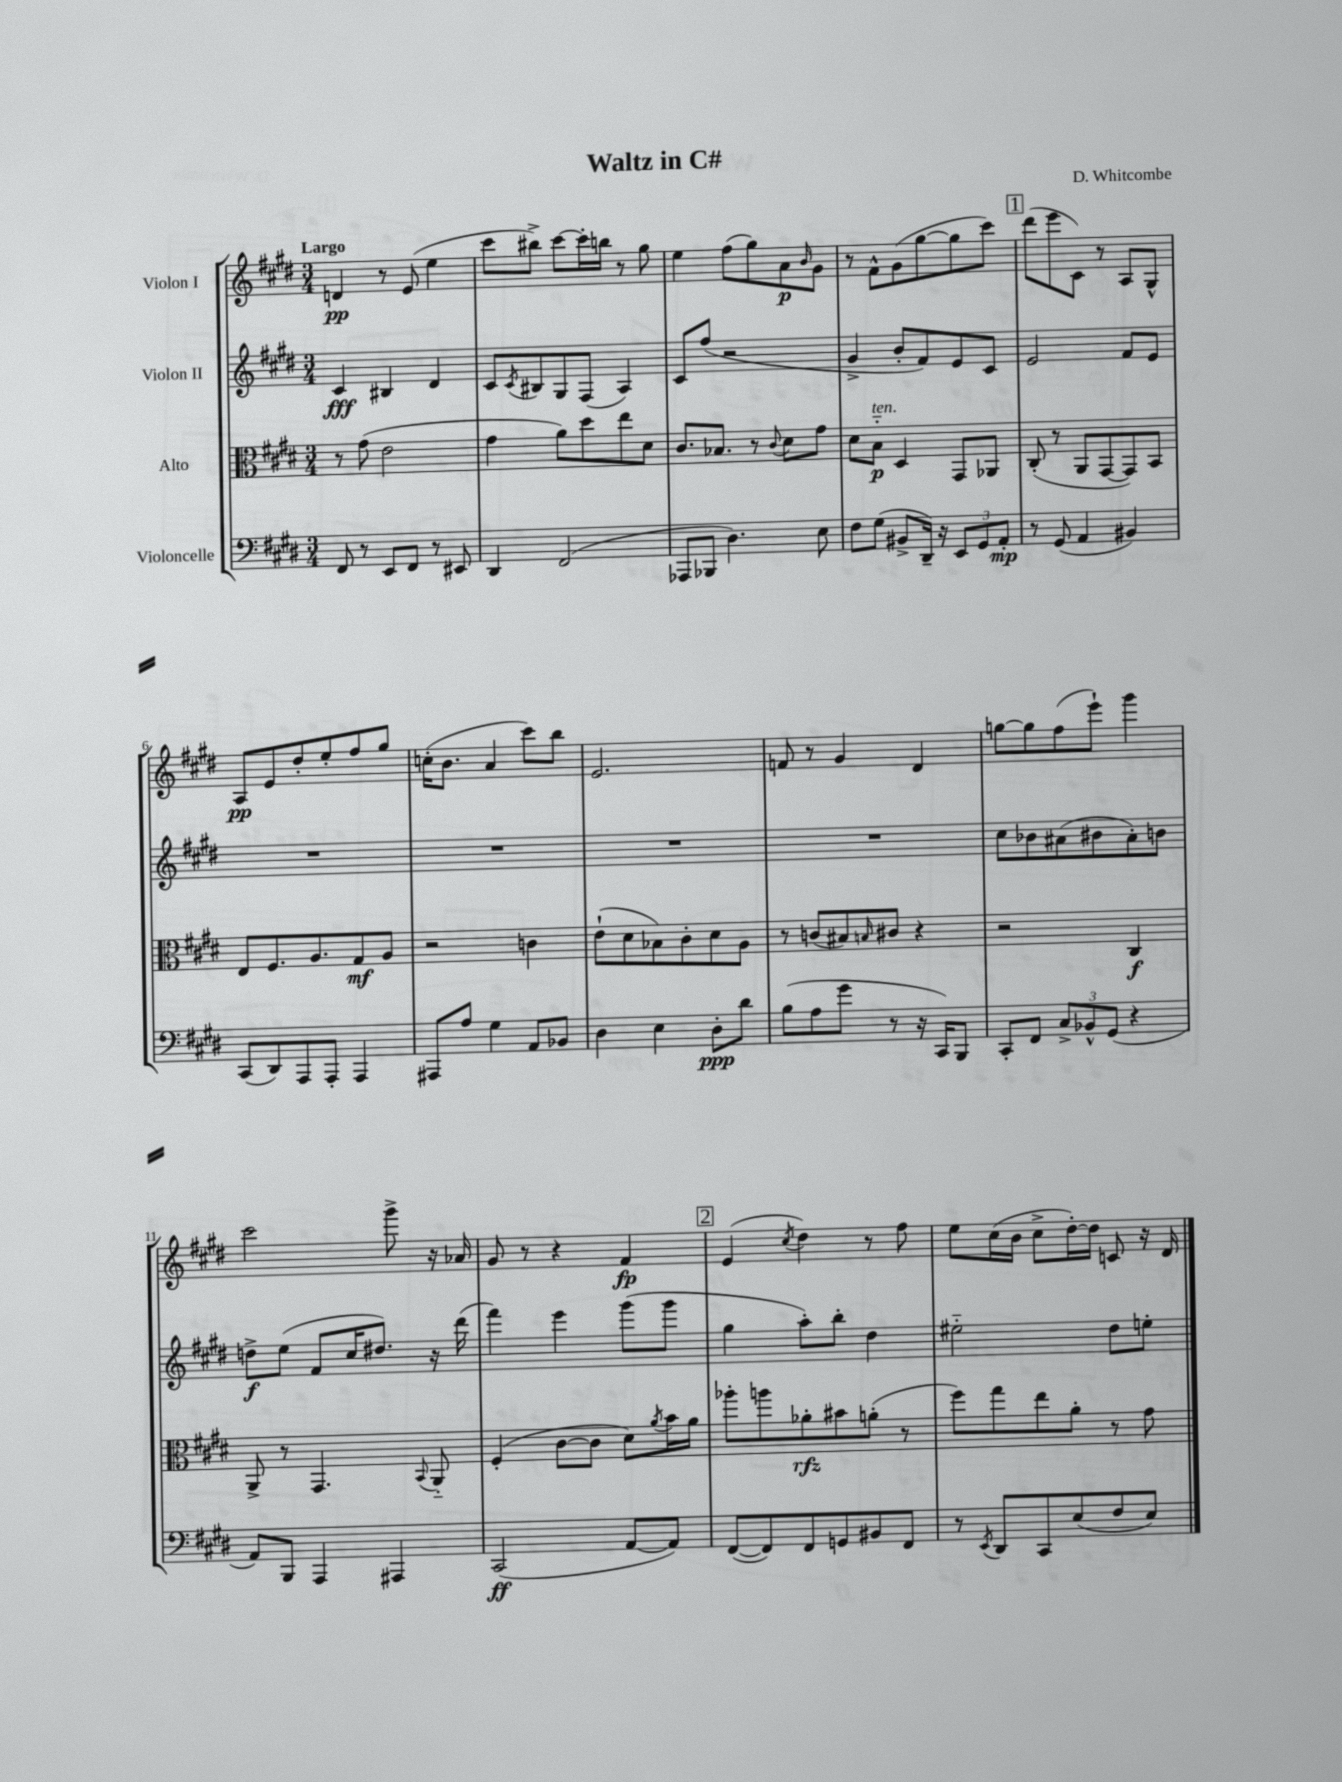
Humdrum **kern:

**kern	**kern	**kern	**kern
*staff4	*staff3	*staff2	*staff1
*clefF4	*clefC3	*clefG2	*clefG2
*k[f#c#g#d#]	*k[f#c#g#d#]	*k[f#c#g#d#]	*k[f#c#g#d#]
*M3/4	*M3/4	*M3/4	*M3/4
8FF#/	8r	4c#/	4d/
8r	(8g#\	.	.
8EE/L	2e\	4B#/	8r
8FF#/J	.	.	(8e/
8r	.	4d#/	4ee\
8EE#/	.	.	.
=	=	=	=
4DD#/	4g#\	8c#/L	8ccc#\L
.	.	8qc#/	.
.	.	8B#/	8bb#^\J)
(2FF#/	8a\L)	8G#/	[8ccc#\L
.	8dd#\	(8F#/J	16ccc#'\]L
.	.	.	16bb\JJ
.	8ee\	4A/)	8r
.	8d#\J	.	8gg#\
=	=	=	=
8AAA-/L	8.c#/L	8c#/L	4ee\
8BBB-/J	.	(8ff#/J	.
.	8.B-/J	.	.
4.D#\)	.	2r	(8ff#\L
.	8r	.	8gg#\)
.	8qqc#/	.	.
.	8d#\L	.	8a\
.	.	.	16qqb/
8E\	8g#\J	.	8g#\J
=	=	=	=
8F#\L	8d#\L	4g#^/	8r
(8G#\J	8B'~\J	.	8f#^^\L
8BB#^/L	4D#/	8b'/L	(8g#\
16DD#~/Jk)	.	8f#/)	[8gg#\
16r	.	.	.
12EE/L	8GG#/L	8e/	8gg#\]
12GG#/	.	.	.
.	8AA-/J	8c#/J	8ccc#\J)
12AA'/J	.	.	.
=	=	=	=
8r	(8C#'/	2e/	(8ddd#\L
(8GG#/	8r	.	8eee\
4AA/	8AA/L	.	8c#\J)
.	[8GG#/	.	8r
4BB#/)	8GG#/])	8f#/L	8A/L
.	8BB/J	8e/J	8G#^^/J
=	=	=	=
(8CC#/L	8E/L	2.r	8A/L
8DD#/)	8.F#/	.	8e/
8AAA/	.	.	8dd#'/
.	8.A/	.	.
8AAA'/J	.	.	8ee'/
4AAA/	8G#/	.	8ff#/
.	8A/J	.	8gg#/J
=	=	=	=
8AAA#/L	2r	2.r	(16cc'\LK
.	.	.	8.b\J
8A/J	.	.	.
4G#\	.	.	4a/
8AA/L	4c\	.	8ccc#\L)
8BB-/J	.	.	8bb\J
=	=	=	=
4D#\	(8e`\L	2.r	2.e/
.	8d#\	.	.
4E\	8B-\)	.	.
.	8c#'\	.	.
8D#'\L	8d#\	.	.
8d#\J	8A\J	.	.
=	=	=	=
(8B\L	8r	2.r	8f/
8A\	(8c/L	.	8r
8g#\J	8B#/)	.	4g#/
.	16qqB/	.	.
8r	8c#/J	.	.
16r	4r	.	4d#/
16CC#/LK)	.	.	.
8BBB/J	.	.	.
=	=	=	=
8CC#'/L	2r	8cc#\L	[8gg\L
8FF#/J	.	8b-\	8gg\]
12C#^/L	.	(8a#\	(8ff#\
12BB-^^/	.	.	.
.	.	8b#\	8eee`\J)
(12GG#/J	.	.	.
4r	4C#/	8a#'\)	4ggg#\
.	.	8b\J	.
=	=	=	=
8AA/L)	8AA^/	8dd^\L	2ccc#\
8BBB/J	8r	(8ee\J	.
4AAA/	4.GG#/	8f#/L	.
.	.	16cc#/K	.
.	.	8.dd#/J)	.
4AAA#/	.	.	8ggg#^\
.	8qqBB/	.	.
.	8AA'~/	16r	16r
.	.	(16ddd#\	16a-/
=	=	=	=
(2CC#/	(4F#'/	4fff#\)	8g#/
.	.	.	8r
.	[8c#\L	4eee\	4r
.	8c#\]J	.	.
[8AA/L	8d#\L)	(8ggg#\L	4f#/
.	8qa/	.	.
8AA/]J)	16b\L	8ggg#\J	.
.	16a\JJ	.	.
=	=	=	=
([8FF#/L	8aa-'\L	4gg#\	(4e/
8FF#/])	8aa\	.	.
.	.	.	8qcc#/
8FF#/	8a-'\	8aa'\L)	4dd#\)
8GG/	8b#\	8bb'\J	.
8BB#/	(8a'\J	4dd#\	8r
8FF#/J	8r	.	8ff#\
=	=	=	=
8r	8ff#\L)	2ee#'~\	8ee\L
8qEE/	.	.	.
8DD#/L	8gg#\	.	(16cc#\L
.	.	.	16b\JJ
8CC#/	8ee\	.	8cc#^\L
(8E/	8a'\J	.	[16dd#'\L)
.	.	.	16dd#\]JJ
8F#/	8r	8dd#\L	8c/
8E/J)	8g#\	8ee'\J	16r
.	.	.	16d#/
==	==	==	==
*-	*-	*-	*-
